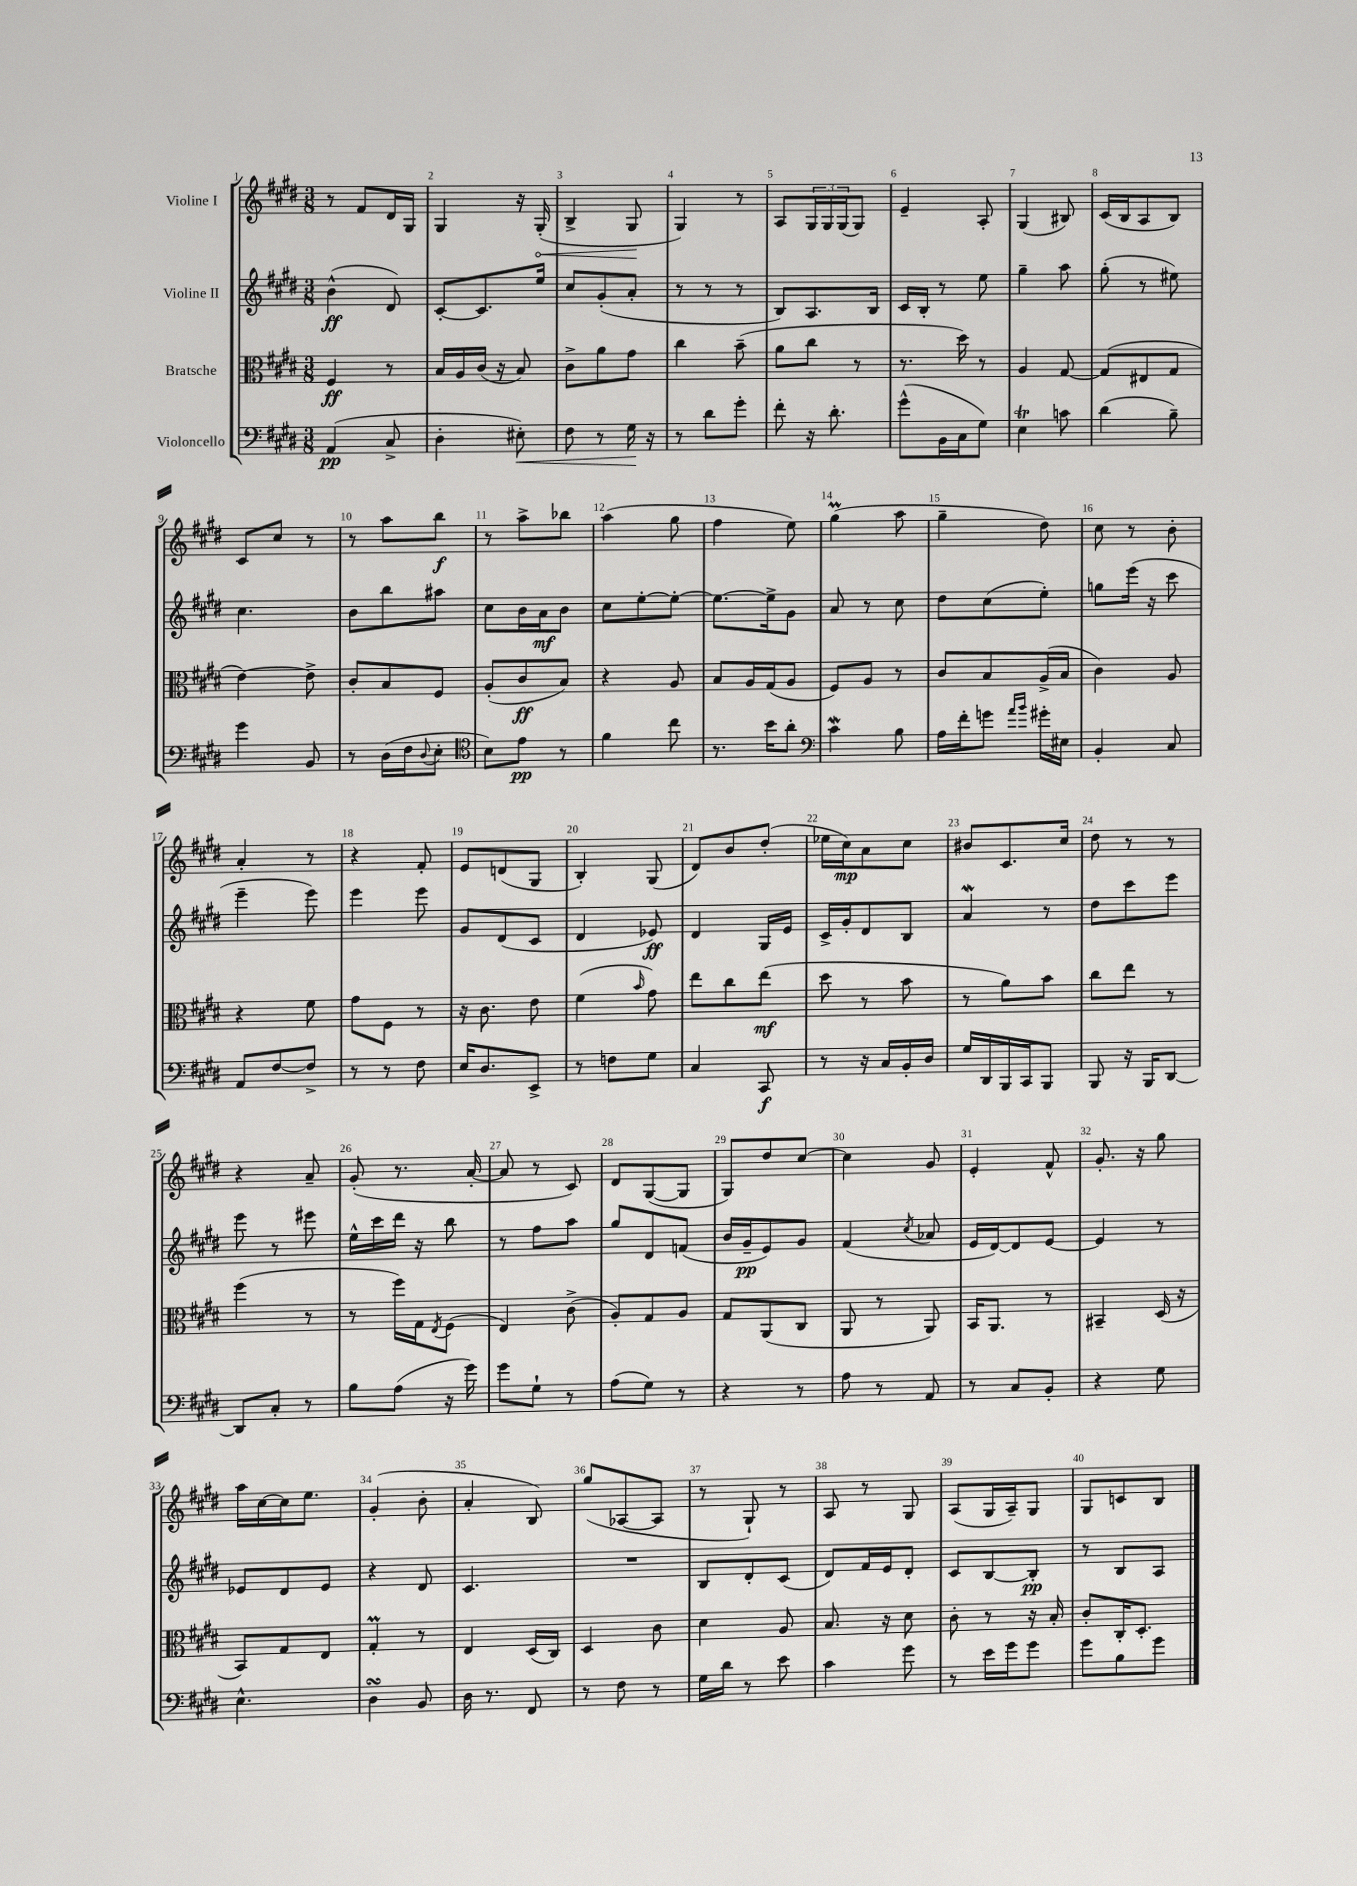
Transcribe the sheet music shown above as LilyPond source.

<<
\new StaffGroup <<
\new Staff = "s0" \with { instrumentName = "Violine I" } {
    \clef treble \key e \major \numericTimeSignature \time 3/8
    r8 fis'8 dis'16 gis16 |
    gis4 r16 \once \override Hairpin.circled-tip = ##t gis16-.\<( |
    b4-> gis8\! |
    gis4) r8 |
    a8 \tuplet 3/2 { gis16 gis16 gis16( } gis8) |
    e'4-- a8-. |
    gis4( bis8) |
    cis'16( b16 a8 b8) |
    cis'8 cis''8 r8 |
    r8 a''8 b''8\f |
    r8 a''8-> bes''8 |
    a''4( gis''8 |
    fis''4 e''8) |
    gis''4\prall( a''8 |
    gis''4-- dis''8) |
    cis''8 r8 b'8-. |
    a'4-. r8 |
    r4 fis'8-. |
    e'8 d'8( gis8 |
    b4-.) gis8( |
    dis'8) b'8 dis''8-.( |
    ees''16 cis''16\mp) a'8 cis''8 |
    bis'8 cis'8. cis''16 |
    dis''8 r8 r8 |
    r4 a'8-- |
    gis'8-.( r8. a'16~-. |
    a'8 r8 cis'8) |
    dis'8 gis8~( gis8 |
    gis8) dis''8 cis''8~ |
    cis''4 gis'8 |
    e'4-. fis'8-^ |
    gis'8.-. r16 gis''8 |
    a''16 cis''16~ cis''16 e''8. |
    gis'4-.( b'8-. |
    a'4-. b8) |
    gis''8( aes8~ aes8 |
    r8 gis8-!) r8 |
    a8 r8 gis8 |
    a8( gis16 a16--) gis8 |
    gis8 c'8 b8 \bar "|." |
}
\new Staff = "s1" \with { instrumentName = "Violine II" } {
    \clef treble \key e \major \numericTimeSignature \time 3/8
    b'4-^\ff( dis'8) |
    cis'8~-. cis'8. e''16 |
    cis''8 gis'8-.( a'8-. |
    r8 r8 r8 |
    b8) a8. b16 |
    cis'16 b16-. r8 e''8 |
    gis''4-- a''8 |
    gis''8-.( r8 eis''8) |
    cis''4. |
    b'8 b''8 ais''8 |
    cis''8 b'16 a'16\mf b'8 |
    cis''8 e''8~-. e''8~-. |
    e''8.~ e''16-> gis'8 |
    a'8 r8 cis''8 |
    dis''8 cis''8( e''8-.) |
    g''8 e'''16( r16 cis'''8 |
    e'''4-- e'''8) |
    e'''4 e'''8 |
    gis'8 dis'8( cis'8 |
    dis'4 ees'8\ff) |
    dis'4 gis16 e'16 |
    cis'16-> gis'16-. dis'8 b8 |
    a'4\mordent r8 |
    dis''8 cis'''8 e'''8 |
    e'''8 r8 eis'''8 |
    e''16-^ cis'''16 dis'''16 r16 b''8 |
    r8 fis''8 a''8 |
    gis''8 dis'8 f'8( |
    b'16 gis'16--\pp e'8) gis'8 |
    fis'4( \acciaccatura { cis''8 } aes'8 |
    e'16 dis'16~) dis'8 e'8~ |
    e'4 r8 |
    ees'8 dis'8 ees'8 |
    r4 dis'8 |
    cis'4. |
    R4. |
    b8 dis'8-. cis'8( |
    dis'8) fis'16 e'16 dis'8-. |
    cis'8 b8~ b8-.\pp |
    r8 b8 a8 \bar "|." |
}
\new Staff = "s2" \with { instrumentName = "Bratsche" } {
    \clef alto \key e \major \numericTimeSignature \time 3/8
    fis4\ff r8 |
    b16 a16 cis'16( r16 b8) |
    cis'8-> a'8 gis'8 |
    cis''4 b'8--( |
    a'8 cis''8 r8 |
    r8. dis''16) r8 |
    a4 gis8~ |
    gis8( eis8 gis8 |
    e'4~) e'8-> |
    cis'8-. b8 fis8 |
    a8-.( cis'8\ff b8) |
    r4 a8 |
    b8 a16 gis16( a8 |
    fis8) a8 r8 |
    cis'8 b8 a16->( b16 |
    cis'4) a8 |
    r4 fis'8 |
    gis'8 fis8 r8 |
    r16 cis'8. e'8 |
    fis'4( \grace { b'16 } gis'8) |
    e''8 cis''8 e''8\mf( |
    dis''8 r8 b'8 |
    r8 a'8) b'8 |
    cis''8 e''8 r8 |
    fis''4( r8 |
    r8 fis''16) gis16 \acciaccatura { e8 } fis8( |
    e4) cis'8->( |
    a8-.) gis8 a8 |
    gis8 a,8( cis8 |
    a,8 r8 a,8) |
    b,16 a,8. r8 |
    bis,4-- dis16( r16 |
    b,8) gis8 e8 |
    gis4-.\prall r8 |
    e4 dis16( cis16) |
    dis4 cis'8 |
    dis'4 a8 |
    b8. r16 dis'8 |
    cis'8-. r8 r16 b16-. |
    cis'8-. cis16-. dis8.-. \bar "|." |
}
\new Staff = "s3" \with { instrumentName = "Violoncello" } {
    \clef bass \key e \major \numericTimeSignature \time 3/8
    a,4\pp( cis8-> |
    dis4-. eis8-.\<) |
    fis8 r8 gis16\! r16 |
    r8 dis'8 gis'8-. |
    fis'8-. r16 dis'8.-. |
    gis'8-^( b,16 cis16 gis8) |
    e4\trill c'8 |
    dis'4( b8--) |
    gis'4 b,8 |
    r8 dis16( fis16 \appoggiatura { dis8 } e8-. |
    \clef tenor b8) e'8\pp r8 |
    fis'4 cis''8 |
    r8. b'16 a'8-. |
    \clef bass cis'4\mordent b8 |
    a16 fis'16-. g'8 \grace { a'16 b'16 } gis'16-. eis16 |
    b,4-. cis8 |
    a,8 fis8~ fis8-> |
    r8 r8 fis8 |
    e16 dis8. e,8-> |
    r8 f8 gis8 |
    cis4 cis,8\f |
    r8 r16 cis16 b,16-. dis16 |
    gis16 dis,16 b,,16 cis,16 b,,8 |
    b,,8 r16 b,,16 dis,8~ |
    dis,8 cis8-. r8 |
    b8 a8( r16 gis'16) |
    gis'8 gis8-! r8 |
    a8( gis8) r8 |
    r4 r8 |
    a8 r8 a,8 |
    r8 cis8 b,8-. |
    r4 gis8 |
    e4.-^ |
    dis4\turn b,8 |
    dis16 r8. fis,8 |
    r8 fis8 r8 |
    gis16 dis'16 r8 e'8 |
    cis'4 gis'8 |
    r8 e'16 gis'16 gis'8 |
    gis'8 b8 gis'8 \bar "|." |
}
>>
>>
\layout { \context { \Score \override BarNumber.break-visibility = ##(#f #t #t) barNumberVisibility = #all-bar-numbers-visible } }
